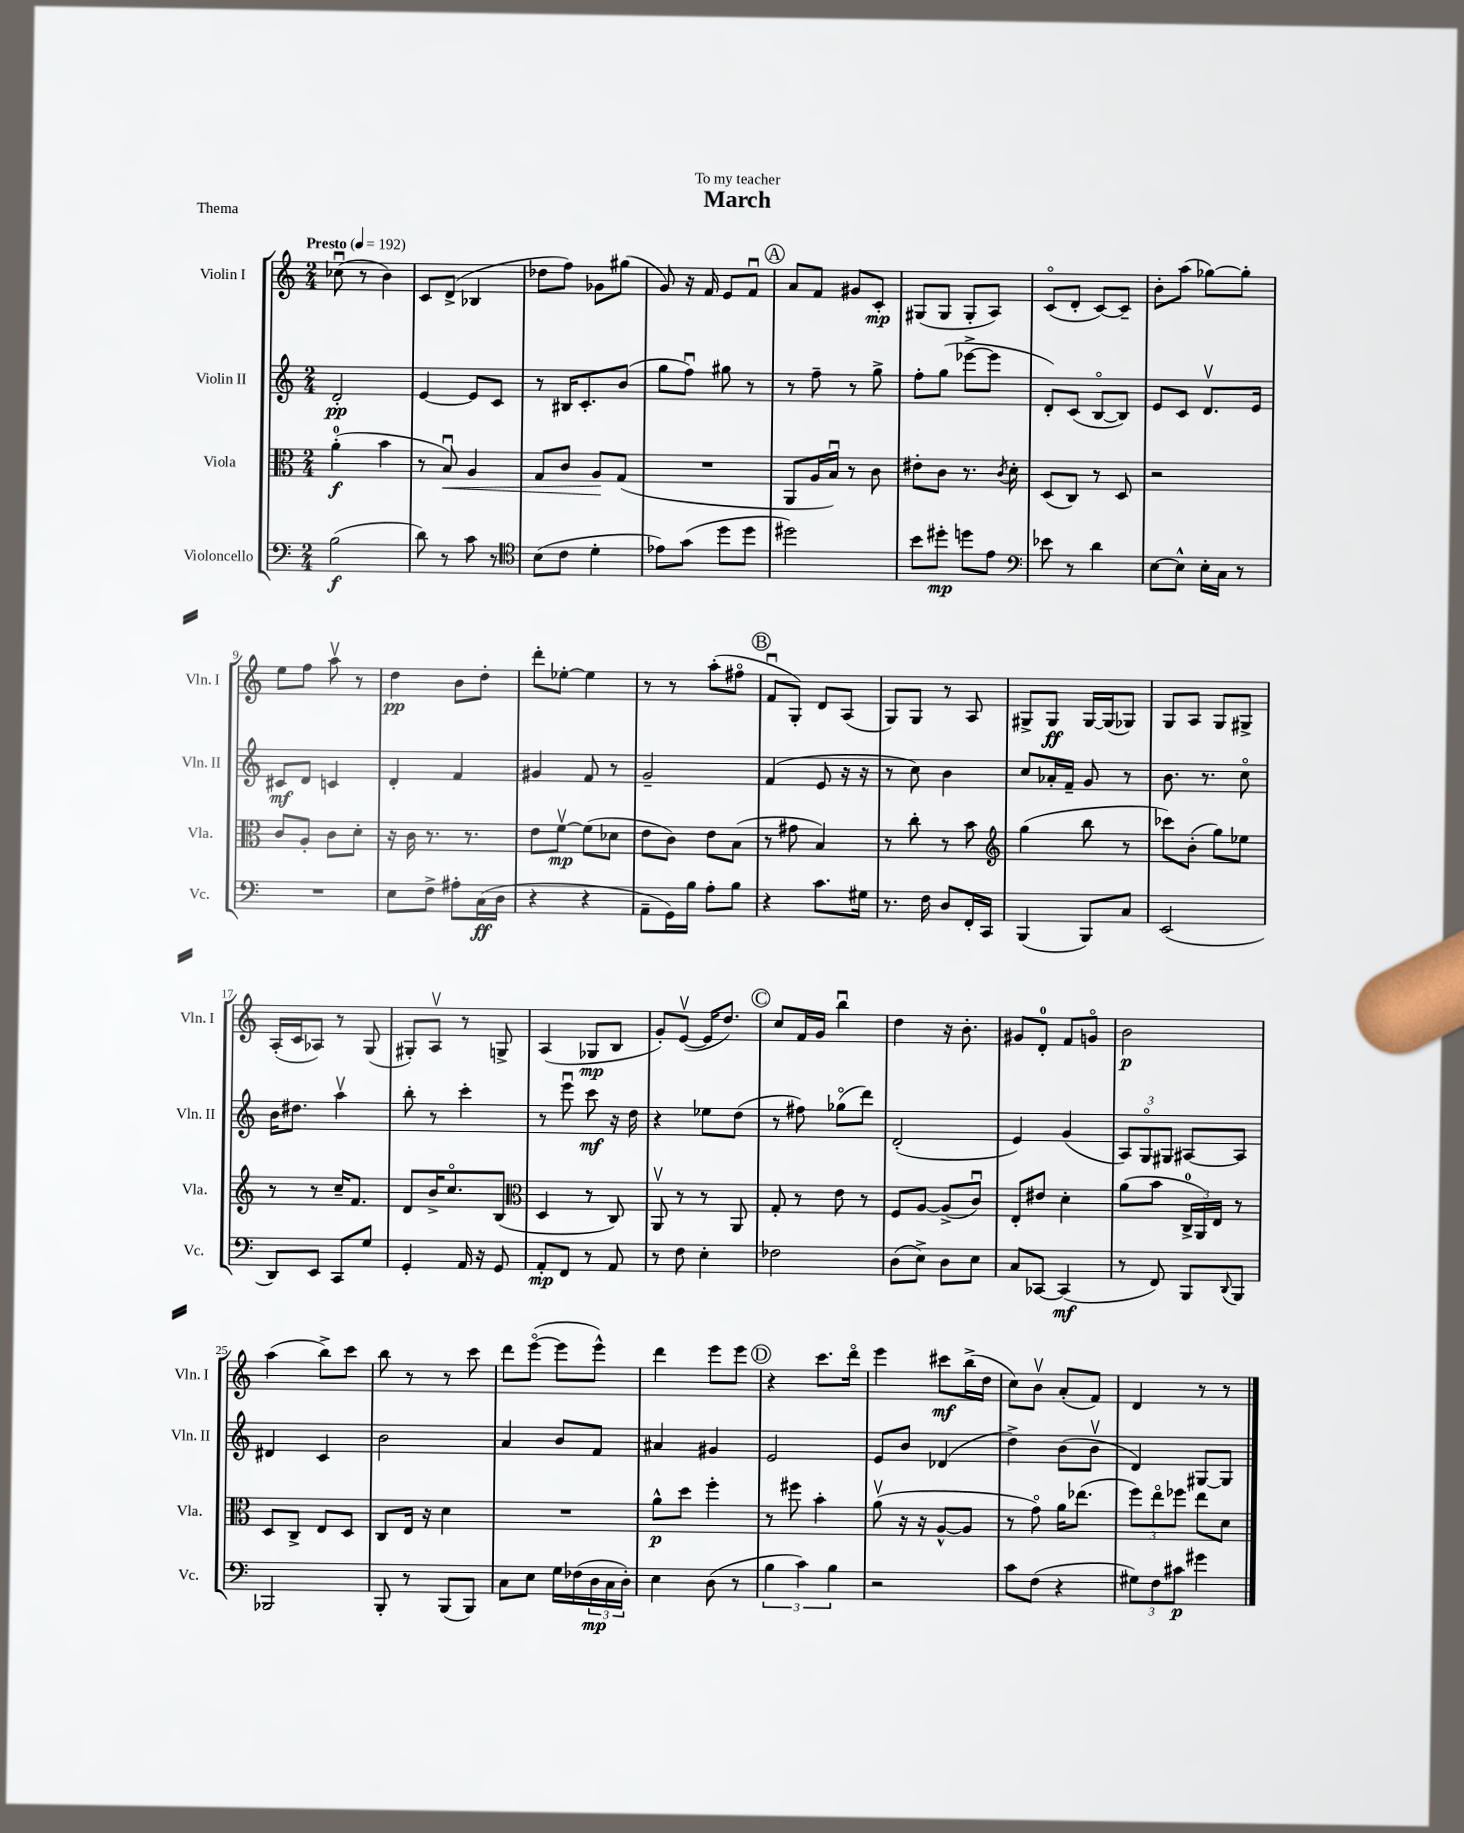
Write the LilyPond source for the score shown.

\header { title = "March" dedication = "To my teacher" piece = "Thema" }
<<
\new StaffGroup <<
\new Staff = "s0" \with { instrumentName = "Violin I" shortInstrumentName = "Vln. I" } {
    \clef treble \key c \major \numericTimeSignature \time 2/4 \tempo "Presto" 4 = 192
    ces''8\downbow( r8 b'4) |
    c'8 d'8->( bes4 |
    des''8 f''8) ges'8 gis''8( |
    g'8) r16 f'16 e'8 f'8\downbow |
    \mark \markup { \circle "A" } a'8 f'8 gis'8 c'8-.\mp |
    gis8( gis8 gis8-. a8) |
    c'8\flageolet( d'8-. c'8~) c'8-- |
    b'8-. a''8( ges''8~) ges''8-. |
    e''8 f''8 a''8\upbow r8 |
    d''4\pp b'8 d''8-. |
    d'''8-. ees''8~-. ees''4 |
    r8 r8 a''8-.( fis''8\flageolet |
    \mark \markup { \circle "B" } f'8\downbow g8-.) d'8 a8( |
    g8) g8 r8 a8 |
    gis8-> gis8\ff gis16~ gis16( ges8) |
    g8 a8 g8 gis8-> |
    a16-.( c'16 aes8) r8 g8( |
    gis8-.) a8\upbow r8 g8-> |
    a4( ges8\mp b8 |
    g'8-.) e'8~\upbow( e'16 d''8.) |
    \mark \markup { \circle "C" } c''8 f'16 g'16 b''4\downbow |
    d''4 r16 b'8.-. |
    gis'8 d'8-0-. f'8 g'8\flageolet |
    b'2\p |
    a''4( b''8->) c'''8 |
    b''8 r8 r8 c'''8 |
    d'''8 e'''8~\flageolet( e'''8 e'''8-^) |
    d'''4 e'''8 e'''8 |
    \mark \markup { \circle "D" } r4 c'''8. d'''16\flageolet |
    e'''4 cis'''8\mf b''16->( d''16 |
    c''8) b'8\upbow a'8-.( f'8) |
    d'4 r8 r8 \bar "|." |
}
\new Staff = "s1" \with { instrumentName = "Violin II" shortInstrumentName = "Vln. II" } {
    \clef treble \key c \major \numericTimeSignature \time 2/4
    d'2-.\pp |
    e'4~ e'8 c'8 |
    r8 bis16 c'8.-. b'8( |
    g''8 f''8\downbow) gis''8 r8 |
    \mark \markup { \circle "A" } r8 f''8-- r8 g''8-> |
    f''8-. g''8( ees'''8~-> ees'''8 |
    d'8-.) c'8( b8~\flageolet b8) |
    e'8 c'8 d'8.\upbow e'16 |
    cis'8\mf d'8 c'4 |
    d'4-. f'4 |
    gis'4 f'8 r8 |
    g'2-- |
    \mark \markup { \circle "B" } f'4( e'8 r16 r16 |
    r8 c''8) b'4 |
    c''8 aes'16-. f'16-- g'8 r8 |
    b'8. r8. c''8\flageolet |
    b'16 dis''8. a''4\upbow |
    b''8-. r8 c'''4-. |
    r8 e'''8\downbow c'''8\mf r16 d''16 |
    r4 ees''8 d''8( |
    \mark \markup { \circle "C" } r8 fis''8) ges''8\flageolet( d'''8) |
    d'2-.( |
    e'4) g'4( |
    \tuplet 3/2 { a8) g8\flageolet gis8 } ais8~ ais8 |
    dis'4 c'4 |
    b'2 |
    a'4 b'8 f'8 |
    ais'4 gis'4 |
    \mark \markup { \circle "D" } e'2 |
    e'8 b'8 des'4( |
    d''4->) b'8( b'8\upbow |
    d'4) gis8~ gis8 \bar "|." |
}
\new Staff = "s2" \with { instrumentName = "Viola" shortInstrumentName = "Vla." } {
    \clef alto \key c \major \numericTimeSignature \time 2/4
    a'4-0-.\f( b'4 |
    r8 b8\downbow\<) a4 |
    g8 c'8 a8\! g8( |
    R2 |
    \mark \markup { \circle "A" } a,8 a16 b16\downbow) r8 c'8 |
    eis'8-. c'8 r8. \acciaccatura { c'8 } d'16-. |
    d8( c8) r8 d8 |
    r2 |
    c'8 a8-. c'8 d'8-. |
    r16 c'16 r8. r8. |
    e'8 f'8~\upbow\mp f'8( des'8 |
    e'8 c'8) e'8 b8( |
    \mark \markup { \circle "B" } r8 gis'8 b4) |
    r8 c''8-. r8 b'8 |
    \clef treble g''4( b''8 r8 |
    ces'''8) b'8-.( g''8) ees''8 |
    r8 r8 c''16-- f'8. |
    d'8 b'16-> c''8.\flageolet b8( |
    \clef alto d4 r8 c8) |
    a,8\upbow r8 r8 a,8 |
    \mark \markup { \circle "C" } g8-. r8 e'8 r8 |
    f8 a8~ a8->( c'8\downbow) |
    e8-. eis'8 d'4-. |
    a'8( b'8 \tuplet 3/2 { c16-0-> a,16) e16 } r8 |
    d8 c8-> e8 d8 |
    c8 e16 r16 d'4 |
    R2 |
    a'8-^\p d''8 f''4-. |
    \mark \markup { \circle "D" } r8 fis''8 b'4-. |
    a'8\upbow( r16 r16 a8~-^ a8 |
    r8 g'8\flageolet) a'16 ees''8.( |
    \tuplet 3/2 { f''8) e''8\flageolet fes''8 } e''8 d'8 \bar "|." |
}
\new Staff = "s3" \with { instrumentName = "Violoncello" shortInstrumentName = "Vc." } {
    \clef bass \key c \major \numericTimeSignature \time 2/4
    b2\f( |
    d'8) r8 c'8 r8 |
    \clef tenor b8( c'8 d'4-. |
    ees'8) g'8( d''8 d''8 |
    \mark \markup { \circle "A" } dis''2) |
    b'8 dis''8-.\mp d''8 e'8 |
    \clef bass ees'8 r8 d'4 |
    e8~ e8-^ e16-. c16 r8 |
    R2 |
    e8 f8-> ais8-. c16\ff( d16 |
    r4 r4 |
    a,8-- g,16) b16 a8-. b8 |
    \mark \markup { \circle "B" } r4 c'8. gis16 |
    r8. f16 d8 f,16-. c,16 |
    b,,4( b,,8) c8 |
    e,2( |
    d,8) e,8 c,8 g8 |
    g,4-. a,16 r16 g,8 |
    a,8-.\mp f,8 r8 a,8 |
    r8 f8 e4-. |
    \mark \markup { \circle "C" } fes2 |
    d8( e8->) d8 e8 |
    c8 ces,8~ ces,4\mf( |
    r8 f,8) b,,8 \appoggiatura { d,8 } b,,8 |
    bes,,2 |
    b,,8-. r8 b,,8( b,,8) |
    c8 e8 g16 fes16( \tuplet 3/2 { d16\mp c16 d16-.) } |
    e4 d8( r8 |
    \mark \markup { \circle "D" } \tuplet 3/2 { b4 c'4) b4 } |
    r2 |
    c'8 f8( r4 |
    \tuplet 3/2 { gis8) f8 cis'8\p } gis'4 \bar "|." |
}
>>
>>
